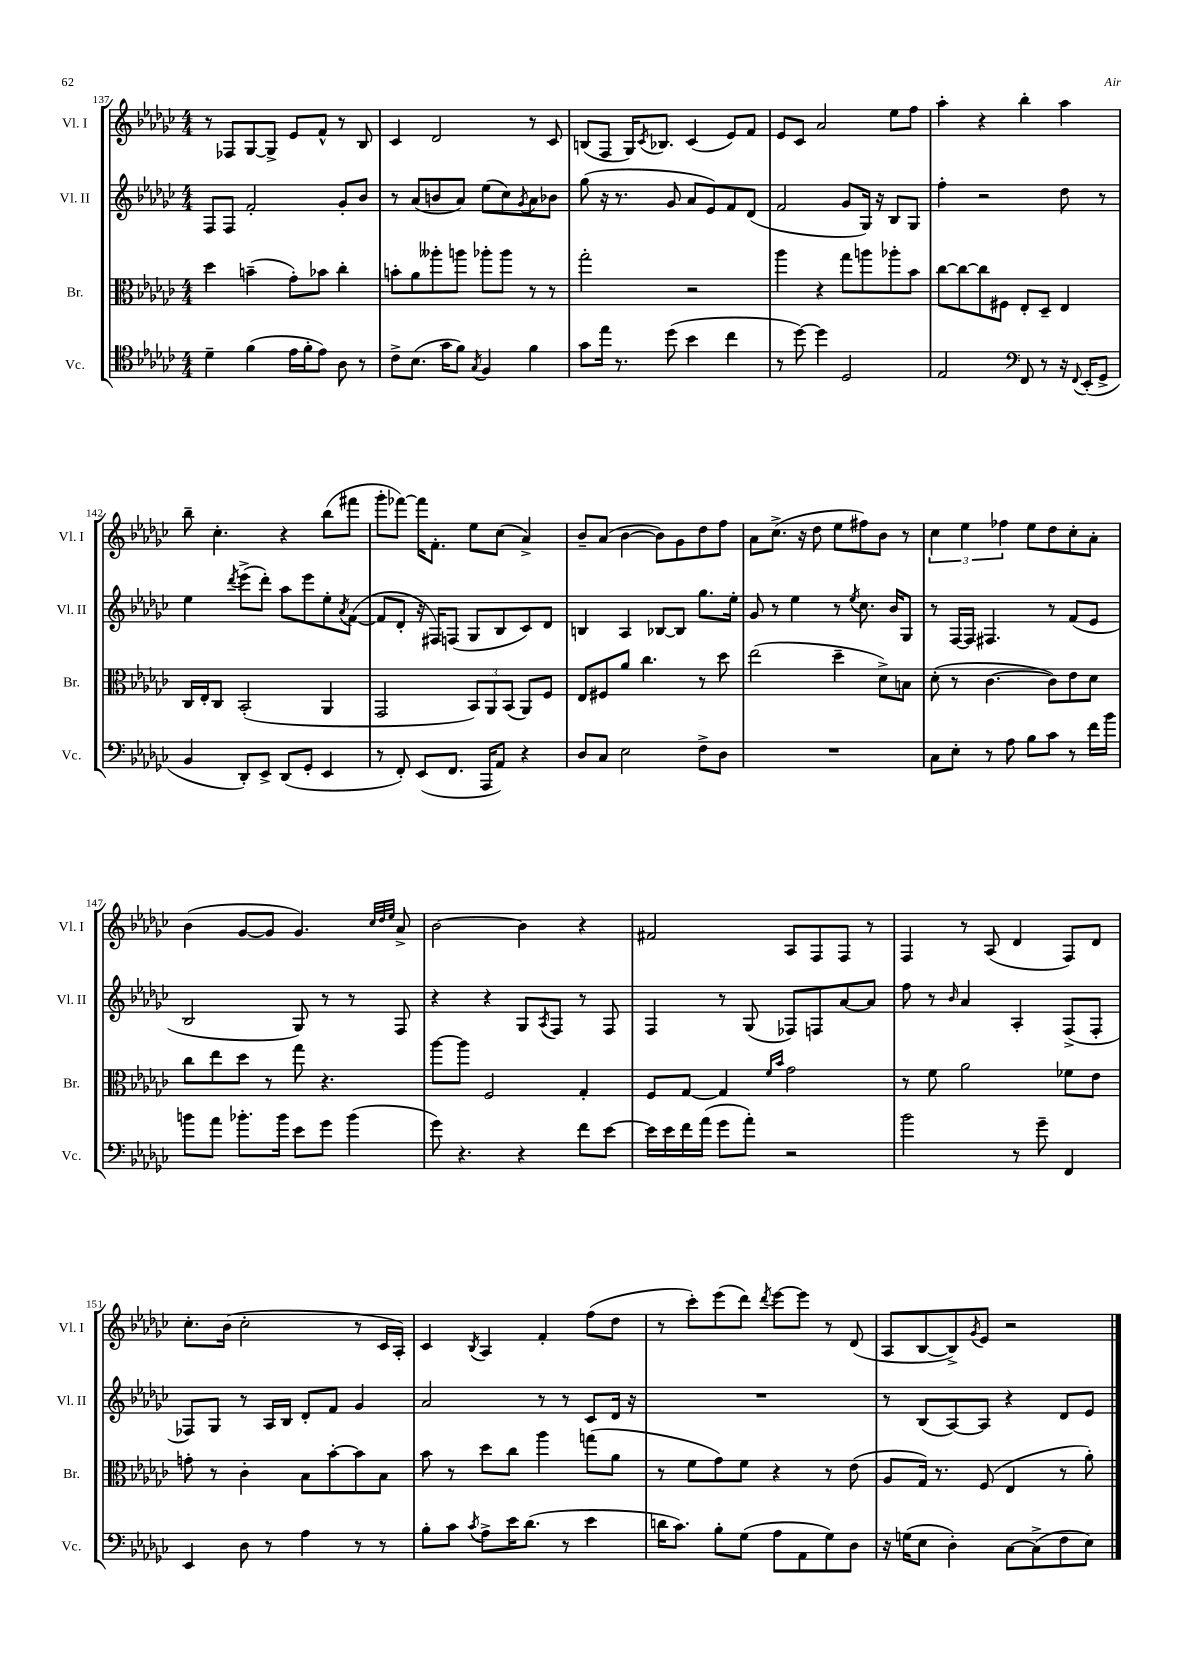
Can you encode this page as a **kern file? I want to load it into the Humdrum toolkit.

**kern	**kern	**kern	**kern
*staff4	*staff3	*staff2	*staff1
*clefC4	*clefC3	*clefG2	*clefG2
*k[b-e-a-d-g-c-]	*k[b-e-a-d-g-c-]	*k[b-e-a-d-g-c-]	*k[b-e-a-d-g-c-]
*M4/4	*M4/4	*M4/4	*M4/4
4d-~\	4dd-\	8F/L	8r
.	.	8F/J	8F-/L
(4f\	(4b~\	2f'/	[8G-/
.	.	.	8G-^/]J
16e-\LL	8g-'\L)	.	8e-/L
16f'\J	.	.	.
8e-\J)	8b-\J	.	8f^^/J
8A-\	4cc-'\	8g-'/L	8r
8r	.	8b-/J	8B-/
=	=	=	=
8c-^\L	8b'\L	8r	4c-/
(8.B-\J	8a-\	(8a-/L	.
.	8aa--'\	8b/	2d-/
16g-\LK	.	.	.
8f\J)	8aa\J	8a-/J)	.
8qG-/	.	.	.
4F/	8aa-'\L	(8ee-\L	.
.	8aa-\J	8cc-\)	.
.	.	8qg-/	.
4f\	8r	8a-\	8r
.	8r	8b-\J	8c-/
=	=	=	=
8g-\L	2gg-'\	(8gg-\	(8B/L
16ee-\Jk	.	16r	8F/J
8.r	.	8.r	.
.	.	.	16G-/LK)
.	.	.	8qc-/
.	.	.	8.B-/J
(8dd-\	.	8g-/	.
4b-\	2r	8a-/L	(4c-/
.	.	8e-/)	.
4cc-\	.	8f/	8e-/L)
.	.	(8d-/J	8f/J
=	=	=	=
8r	4aa-\	2f/	8e-/L
[8dd-\)	.	.	8c-/J
4dd-\]	4r	.	2a-/
2D-/	8gg-\L	8g-/L	.
.	8aa\	16G-/Jk)	.
.	.	16r	.
.	8aa-'\	8B-/L	8ee-\L
.	8b-\J	8G-/J	8ff\J
=	=	=	=
2E-/	[8cc-\L	4ff'\	4aa-'\
.	8cc-\_	.	.
.	8cc-\]	2r	4r
.	8F#\J	.	.
*clefF4	*	*	*
8FF/	8E-'/L	.	4bb-'\
8r	8D-~/J	.	.
16r	4E-/	8dd-\	4aa-\
8qqFF/	.	.	.
(16EE-'/LK	.	.	.
8GG-^/J	.	8r	.
=	=	=	=
4BB-/	16C-/LL	4ee-\	8bb-~\
.	16E-'/J	.	.
.	8C-/J	.	4.cc-'\
.	.	8qddd-/	.
8DD-'/L)	(2BB-'/	(8eee-^\L	.
8EE-^/J	.	8ddd-'\J)	.
(8DD-/L	.	8aa-\L	4r
8GG-'/J	.	8eee-\	.
4EE-/	4AA-/	8ee-'\	(8bb-\L
.	.	8qa-/	.
.	.	([8f\J	8fff#\J
=	=	=	=
8r	2GG-/	8f/]L	8ggg-'\L
8FF'/)	.	8d-'/J	[8fff-\J)
(8EE-/L	.	16r	16fff-\]LK
.	.	16F#/LK)	8.f'\J
8.FF/J	.	(8F/J	.
.	12BB-/L)	8G-/L	8ee-\L
16AAA-/LK	.	.	.
.	12AA-/	.	.
8AA-/J)	.	8B-/	(8cc-\J
.	(12BB-/J	.	.
4r	8AA-/L)	8c-/)	4a-^/)
.	8F/J	8d-/J	.
=	=	=	=
8D-/L	8E-/L	4B/	8b-~/L
8C-/J	8F#/	.	(8a-/J
2E-\	8a-/J	4A-/	[4b-\
.	4.cc-\	.	.
.	.	[8B-/L	8b-\]L)
.	.	8B-/]J	8g-\
8F^\L	8r	8.gg-\L	8dd-\
8D-\J	8dd-\	.	8ff\J
.	.	16ee-'\Jk	.
=	=	=	=
1r	(2ee-\	8g-/	8a-\L
.	.	8r	(8.cc-^\J
.	.	4ee-\	.
.	.	.	16r
.	.	.	8dd-\
.	4dd-~\	8r	8ee-\L
.	.	8qee-/	.
.	.	8.cc-\	8ff#\)
.	8d-^\L)	.	8b-\J
.	.	16b-/LK	.
.	8B\J	8G-/J	8r
=	=	=	=
8C-\L	(8d-'\	8r	6cc-\
8E-'\J	8r	[16F/LL	.
.	.	.	6ee-\
.	.	16F/]JJ	.
8r	[4.c-\	4.F#/	.
.	.	.	6ff-\
8A-\	.	.	.
8B-\L	.	.	8ee-\L
8c-\J	8c-\]L)	8r	8dd-\
8r	8e-\	(8f/L	8cc-'\
16f\LL	8d-\J	8e-/J	8a-'\J
16b-\JJ	.	.	.
=	=	=	=
8b\L	8cc-\L	2B-/	(4b-\
8a-\J	8ee-\	.	.
8.b-'\L	8dd-\J	.	[8g-/L
.	8r	.	8g-/]J
16b-\Jk	.	.	.
8e-\L	8gg-\	8G-/)	4.g-/)
8g-\J	4.r	8r	.
(4b-\	.	8r	.
.	.	.	32qqcc-/LLL
.	.	.	32qqdd-/
.	.	.	32qqee-/JJJ
.	.	8F/	8a-^/
=	=	=	=
8g-\)	[8aa-\L	4r	[2b-\
4.r	8aa-\]J	.	.
.	2F/	4r	.
4r	.	8G-/L	4b-\]
.	.	8qA-/	.
.	.	8F/J	.
8f\L	4G-'/	8r	4r
[8e-\J	.	8F/	.
=	=	=	=
16e-\]LL	8F/L	4F/	2f#/
16e-\	.	.	.
16f\	[8G-/J	.	.
(16a-\JJ	.	.	.
8g-\L	4G-/]	8r	.
8a-'\J)	.	(8G-/	.
.	16qqf/LL	.	.
.	16qqb-/JJ	.	.
2r	2g-\	8F-/L)	8A-/L
.	.	8F/	8F/
.	.	[8a-/	8F/J
.	.	8a-/]J	8r
=	=	=	=
2b-\	8r	8ff\	4F/
.	8f\	8r	.
.	.	16qqb-/	.
.	2a-\	4a-/	8r
.	.	.	(8A-/
8r	.	4A-'/	4d-/
8g-~\	.	.	.
4FF/	8f-\L	(8F^/L	8F/L)
.	8e-\J	8F'/J	8d-/J
=	=	=	=
4EE-/	8g'\	8F-/L)	8.cc-'\L
.	8r	8G-/J	.
.	.	.	(16b-\Jk
8D-\	4c-'\	8r	2cc-'\
8r	.	16A-/LL	.
.	.	16B-/JJ	.
4A-\	8B-\L	8d-'/L	.
.	[8b-'\	8f/J	.
8r	8b-\]	4g-/	8r
8r	8B-\J	.	16c-/LL
.	.	.	16A-'/JJ)
=	=	=	=
8B-'\L	8b-\	2a-/	4c-/
8c-\J	8r	.	.
8qc-/	.	.	8qB-/
8A-^\L	8dd-\L	.	4A-/
16e-\K	8cc-\J	.	.
(8.d-\J	.	.	.
.	4aa-\	8r	4f'/
8r	.	8r	.
4e-\	(8gg\L	8c-/L	(8ff\L
.	8a-\J	16d-/Jk	8dd-\J
.	.	16r	.
=	=	=	=
16d\LK	8r	1r	8r
8.c-\J)	.	.	.
.	8f\L	.	8ccc-'\L)
8B-'\L	8g-\)	.	(8eee-\
(8G-\J	8f\J	.	8ddd-\J)
.	.	.	8qddd-/
8A-\L	4r	.	[8eee-\L
8AA-\	.	.	8eee-\]J
8G-\)	8r	.	8r
8D-\J	(8e-\	.	(8d-/
=	=	=	=
16r	8A-/L	8r	8A-/L
(16G\LK	.	.	.
8E-\J	16G-/Jk)	(8B-/L	[8B-/
.	8.r	.	.
4D-'\)	.	[8A-/)	8B-^/])
.	.	.	8qg-/
.	(8F/	8A-/]J	8e-/J
[8C-\L	4E-/	4r	2r
(8C-^\]	.	.	.
8F\	8r	8d-/L	.
8E-\J)	8a-'\)	8e-/J	.
==	==	==	==
*-	*-	*-	*-
